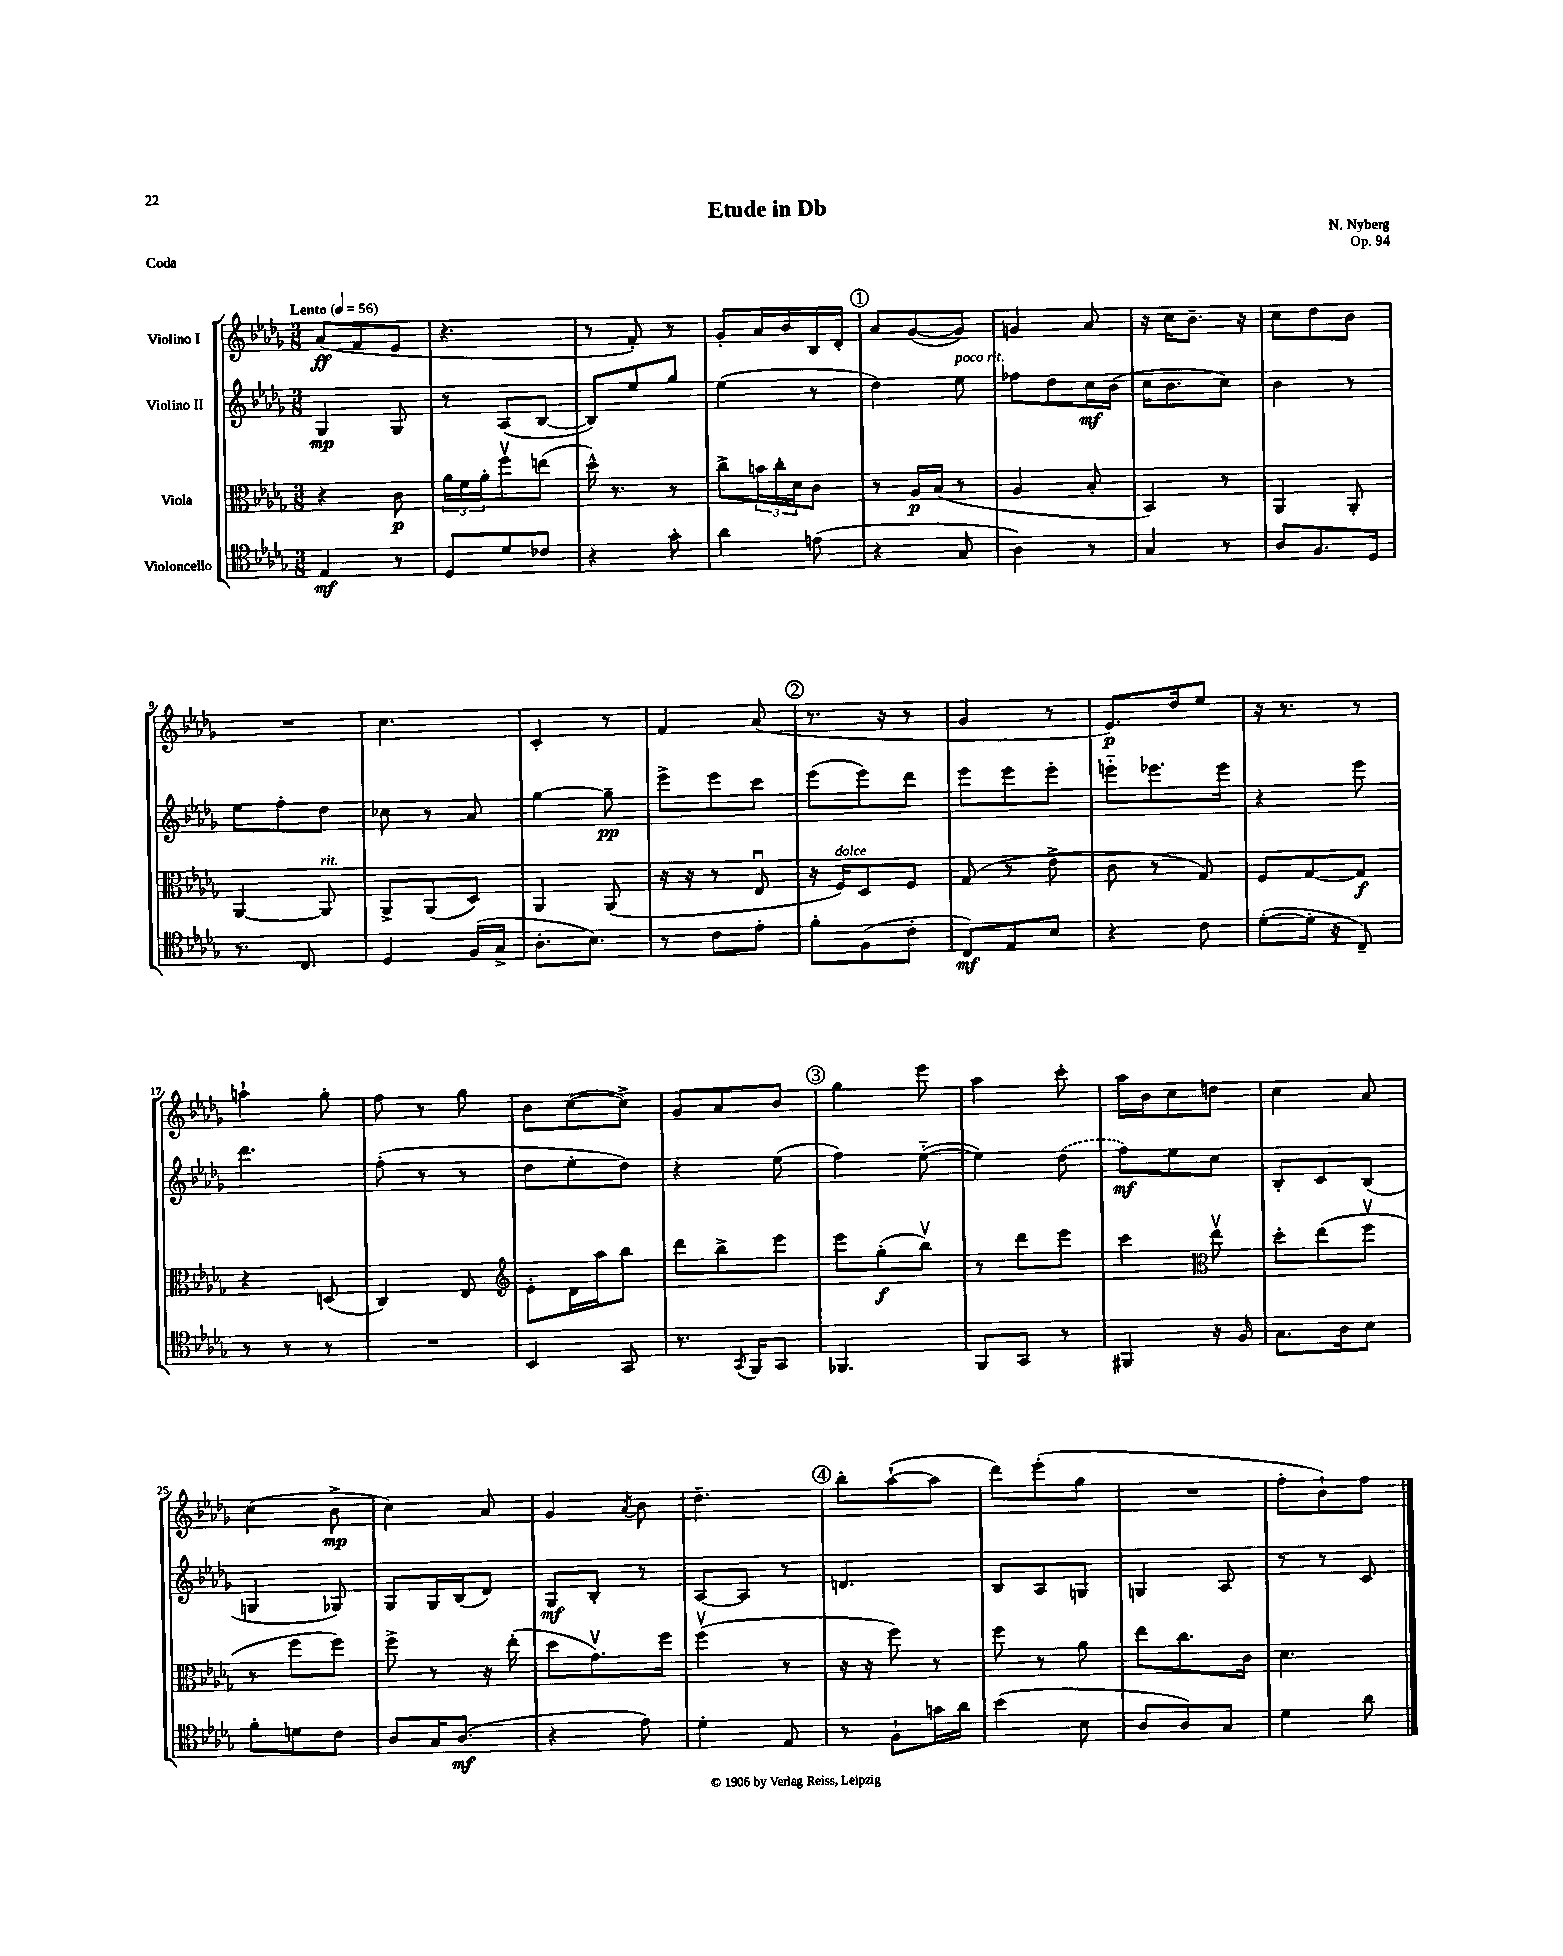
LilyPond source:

\header { title = "Etude in Db" composer = "N. Nyberg" opus = "Op. 94" piece = "Coda" }
<<
\new StaffGroup <<
\new Staff = "s0" \with { instrumentName = "Violino I" } {
    \clef treble \key des \major \numericTimeSignature \time 3/8 \tempo "Lento" 4 = 56
    aes'8\ff( f'8 ees'8 |
    r4. |
    r8 f'8-.) r8 |
    ges'8-. aes'16 bes'16 bes16 des'16-. |
    \mark \markup { \circle "1" } aes'8 ges'8~( ges'8) |
    g'4 aes'8 |
    r16 c''16 bes'8.-- r16 |
    c''8 des''8 bes'8 |
    R4. |
    c''4. |
    c'4-. r8 |
    f'4 aes'8( |
    \mark \markup { \circle "2" } r8. r16 r8 |
    ges'4 r8 |
    ees'8.\p) des''16 ees''8 |
    r16 r8. r8 |
    a''4-! ges''8-. |
    f''8 r8 ges''8 |
    bes'8 c''8~( c''8->) |
    ges'8 aes'8 bes'8 |
    \mark \markup { \circle "3" } ges''4 ees'''8 |
    aes''4 c'''8-. |
    aes''16 bes'16 c''8 d''8 |
    c''4 aes'8 |
    c''4( bes'8->\mp |
    c''4) aes'8 |
    ges'4 \acciaccatura { aes'8 } bes'8 |
    des''4.-- |
    \mark \markup { \circle "4" } bes''8-. aes''8~-!( aes''8 |
    des'''8) ees'''8-.( ges''8 |
    R4. |
    f''8-. bes'8-!) f''8 \bar "|." |
}
\new Staff = "s1" \with { instrumentName = "Violino II" } {
    \clef treble \key des \major \numericTimeSignature \time 3/8
    ges4\mp ges8 |
    r8 aes8( bes8~ |
    bes8) ees''8 ges''8 |
    ees''4( r8 |
    \mark \markup { \circle "1" } des''4) ees''8^\markup { \italic "poco rit." } |
    fes''8 des''8 c''16\mf bes'16( |
    c''16 bes'8. c''8) |
    bes'4 r8 |
    ees''8 f''8-. des''8 |
    ces''8 r8 aes'8 |
    ges''4~ ges''8--\pp |
    ees'''8-> ees'''8 c'''8 |
    \mark \markup { \circle "2" } ees'''8( ees'''8) des'''8 |
    ees'''8 ees'''8 ees'''8-. |
    e'''8-_ ees'''8. ees'''16 |
    r4 ees'''8 |
    des'''4. |
    f''8-.( r8 r8 |
    des''8 ees''8-. des''8) |
    r4 ees''8( |
    \mark \markup { \circle "3" } f''4) ees''8~-_( |
    ees''4) \once \slurDashed des''8( |
    f''8\mf) ees''8 c''8 |
    bes8-. c'8 bes8( |
    g4 ges8) |
    ges8 ges16 bes16( des'8) |
    ges8\mf bes8-. r8 |
    aes8~ aes8 r8 |
    \mark \markup { \circle "4" } d'4. |
    bes8 aes8 g8 |
    g4 aes8 |
    r8 r8 c'8 \bar "|." |
}
\new Staff = "s2" \with { instrumentName = "Viola" } {
    \clef alto \key des \major \numericTimeSignature \time 3/8
    r4 c'8\p |
    \tuplet 3/2 { aes'16 f'16 aes'16-. } f''8\upbow e''8( |
    des''16-^) r8. r8 |
    c''8-> \tuplet 3/2 { b'16 c''16-. des'16 } c'8 |
    \mark \markup { \circle "1" } r8 aes16\p bes16( r8 |
    aes4 bes8-. |
    bes,4) r8 |
    aes,4 aes,8-. |
    aes,4~ aes,8^\markup { \italic "rit." } |
    aes,8-> aes,8( des8) |
    aes,4 aes,8( |
    r16 r16 r8 ees8\downbow |
    \mark \markup { \circle "2" } r16 f16^\markup { \italic "dolce" }) des8 f8 |
    ges8( r8 ees'8-> |
    c'8 r8 ges8) |
    f8 ges8~ ges8\f |
    r4 d8( |
    c4) ees8 |
    \clef treble ees'8-. des'16 aes''16 bes''8 |
    des'''8 bes''8-> ees'''8 |
    \mark \markup { \circle "3" } ees'''8 ges''8-.\f( bes''8\upbow) |
    r8 des'''8 ees'''8 |
    c'''4 \clef alto ees''8\upbow |
    des''8-. ees''8( f''8\upbow |
    r8 f''8 f''8) |
    f''8-> r8 r16 ees''16-.( |
    des''8 ges'8.\upbow) f''16 |
    f''4\upbow( r8 |
    \mark \markup { \circle "4" } r16 r16 f''8) r8 |
    f''8 r8 aes'8 |
    ees''8 c''8. c'16 |
    des'4. \bar "|." |
}
\new Staff = "s3" \with { instrumentName = "Violoncello" } {
    \clef tenor \key des \major \numericTimeSignature \time 3/8
    ees4\mf r8 |
    des8 des'8 ces'8 |
    r4 ges'8-. |
    aes'4 e'8( |
    \mark \markup { \circle "1" } r4 ges8 |
    aes4) r8 |
    ges4 r8 |
    aes8 f8. des16 |
    r8. c8. |
    des4 f16( ges16-> |
    aes8.-. bes8.) |
    r8 c'8 ees'8-. |
    \mark \markup { \circle "2" } f'8-. f8( c'8-. |
    c8\mf) ees8 bes8 |
    r4 c'8 |
    des'8~-.( des'16-. r16 c8--) |
    r8 r8 r8 |
    R4. |
    bes,4 ges,8 |
    r8. \acciaccatura { ges,8 } f,16 ges,8 |
    \mark \markup { \circle "3" } fes,4. |
    f,8 ges,8 r8 |
    fis,4 r16 f16 |
    ges8. aes16 bes8 |
    f'8-. d'8 c'8 |
    aes8 ges16 aes8.\mf( |
    r4 ees'8) |
    des'4-. ees8 |
    \mark \markup { \circle "4" } r8 f8-! g'16 aes'16 |
    bes'4( bes8 |
    aes8 aes8) ges8 |
    des'4 aes'8 \bar "|." |
}
>>
>>
